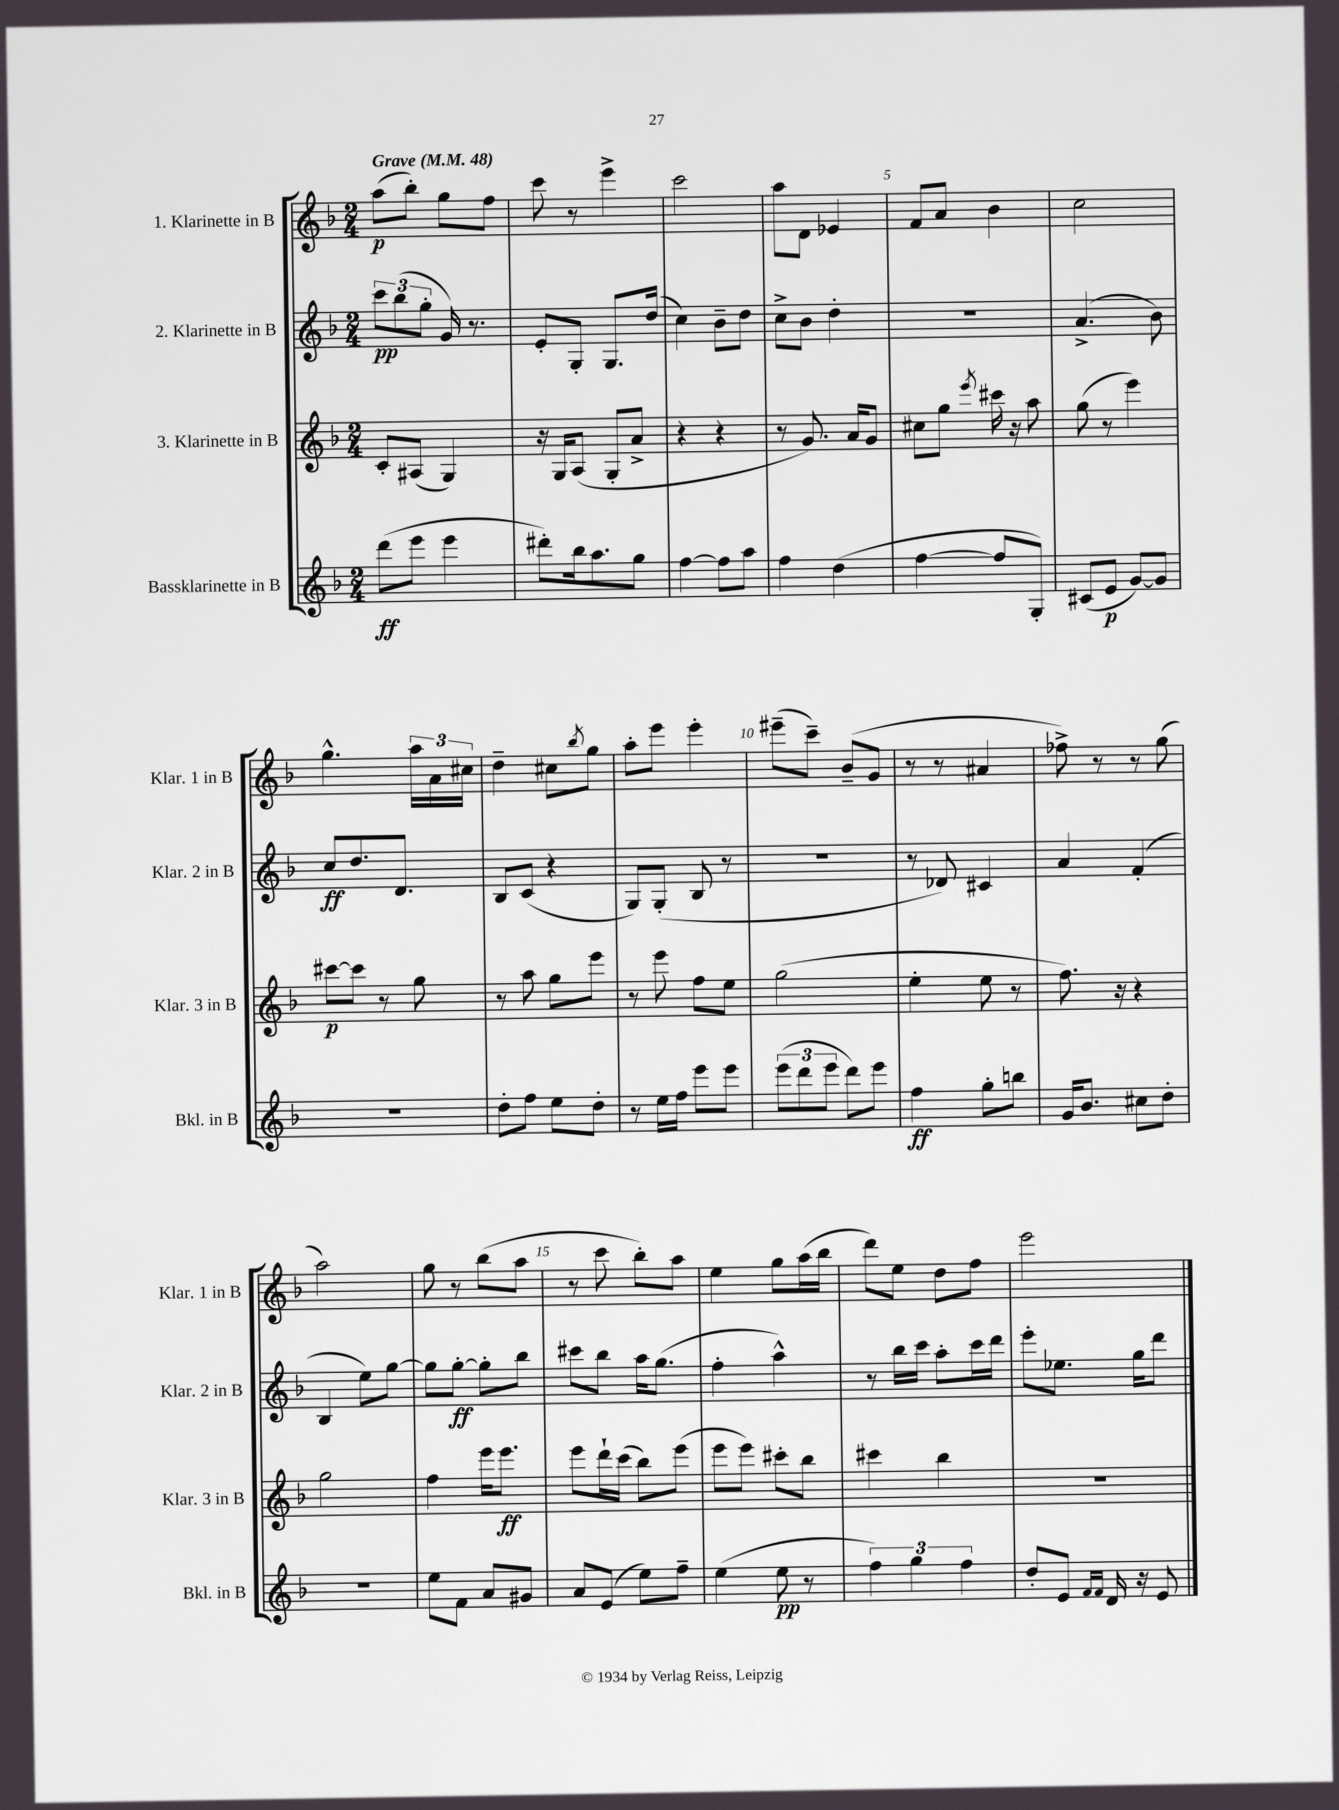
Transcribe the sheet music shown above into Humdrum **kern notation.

**kern	**kern	**kern	**kern
*staff4	*staff3	*staff2	*staff1
*clefG2	*clefG2	*clefG2	*clefG2
*k[b-]	*k[b-]	*k[b-]	*k[b-]
*M2/4	*M2/4	*M2/4	*M2/4
*MM48	*MM48	*MM48	*MM48
(8ddd	8c'	12ccc	(8aa
.	.	(12bb-	.
8eee	(8A#	.	8bb-')
.	.	12gg'	.
4eee	4G)	16g)	8gg
.	.	8.r	.
.	.	.	8ff
=	=	=	=
8ddd#')	16r	8e'	8ccc
.	16G	.	.
16bb-	(8A	8G'	8r
8.aa	.	.	.
.	8G'	8.G	4eee^
8gg	8a^	.	.
.	.	(16dd	.
=	=	=	=
[4ff	4r	4cc)	2ccc
8ff]	4r	8b-~	.
8aa	.	8dd	.
=	=	=	=
4ff	8r	8cc^	8aa
.	8.g)	8b-	8d
(4dd	.	4dd'	4e-
.	16a	.	.
.	8g	.	.
=	=	=	=
[4ff	8cc#	2r	8f
.	8gg	.	8a
.	8qeee	.	.
8ff]	16ccc#	.	4b-
.	16r	.	.
8G')	8aa	.	.
=	=	=	=
(8c#	(8gg	(4.a^	2cc
8e	8r	.	.
[8g)	4eee)	.	.
8g]	.	8b-)	.
=	=	=	=
2r	[8ccc#	8cc	4.gg^^
.	8ccc#]	8.dd	.
.	8r	.	.
.	.	8.d	.
.	8gg	.	24aa
.	.	.	24a
.	.	.	24cc#
=	=	=	=
8dd'	8r	8B-	4dd~
8ff	8aa	(8c	.
8ee	8gg	4r	8cc#
.	.	.	8qbb-
8dd'	8eee	.	8gg
=	=	=	=
8r	8r	8G)	8aa'
16ee	8eee	(8G'	8eee
16ff	.	.	.
8eee	8ff	8B-	4eee'
8eee	8ee	8r	.
=	=	=	=
(12eee	(2gg	2r	(8eee#~
12ddd	.	.	.
.	.	.	8ccc~)
12eee	.	.	.
8ddd)	.	.	(8b-~
8eee	.	.	8g
=	=	=	=
4ff	4ee'	8r	8r
.	.	8d-)	8r
8gg'	8ee	4c#	4a#
8bb	8r	.	.
=	=	=	=
16g	8.ff)	4a	8ff-^)
8.b-	.	.	.
.	.	.	8r
.	16r	.	.
8cc#	4r	(4f'	8r
8dd'	.	.	(8gg
=	=	=	=
2r	2gg	4B-	2aa)
.	.	8ee)	.
.	.	[8gg	.
=	=	=	=
8ee	4ff	8gg]	8gg
8f	.	[8gg'	8r
8a	16eee	8gg']	(8bb-
.	8.eee	.	.
8g#	.	8bb-	8aa
=	=	=	=
8a	8eee	8ccc#	8r
(8e	16ddd`	8bb-	8ccc
.	(16ccc	.	.
8ee)	8bb-)	16aa	8bb-')
.	.	(8.gg	.
8ff~	(8eee	.	8aa
=	=	=	=
(4ee	8eee	4ff'	4ee
.	8eee)	.	.
8ee	8ccc#'	4aa^^)	8gg
8r	8bb-	.	(16aa
.	.	.	16bb-
=	=	=	=
6ff)	4ccc#	8r	8ddd)
.	.	16bb-	8ee
6gg	.	.	.
.	.	16ccc	.
.	4bb-	8aa'	8dd
6ff	.	.	.
.	.	16ccc	8ff
.	.	16ddd	.
=	=	=	=
8dd'	2r	8eee'	2eee
8e	.	8.ee-	.
16qqf	.	.	.
16qqf	.	.	.
16d	.	.	.
16r	.	16gg	.
8e	.	8ddd	.
==	==	==	==
*-	*-	*-	*-
